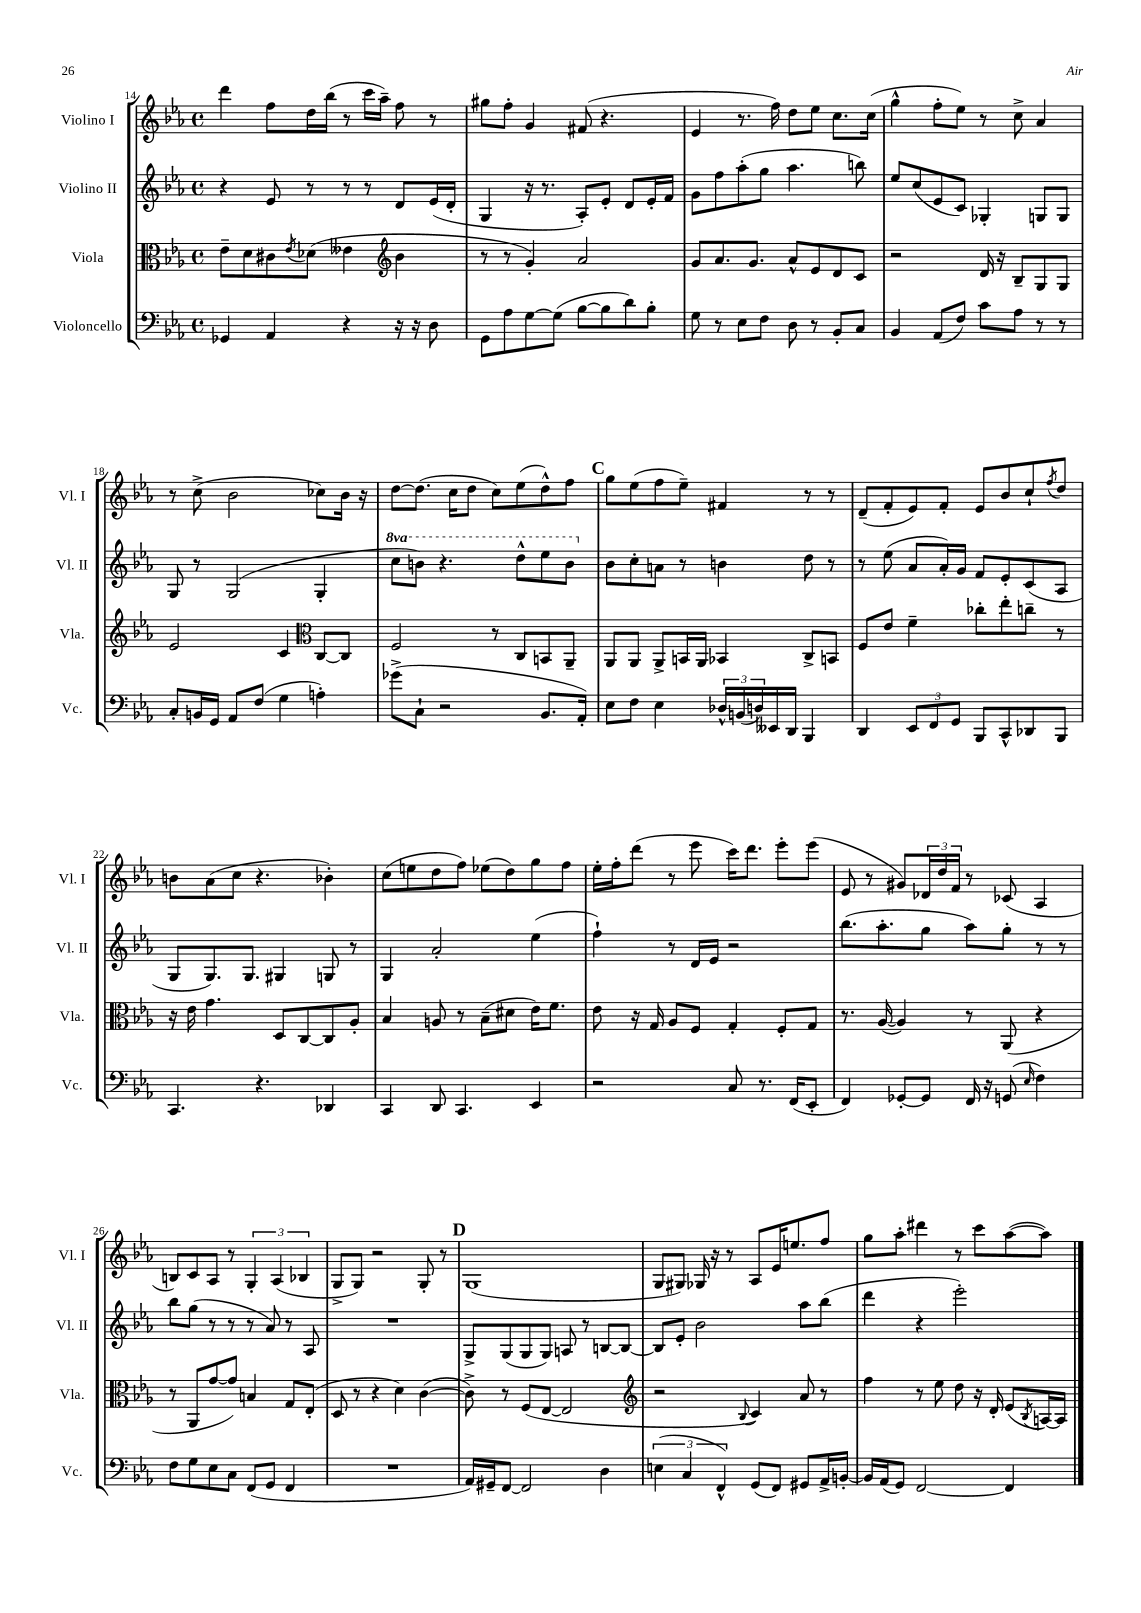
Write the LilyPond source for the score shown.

<<
\new StaffGroup <<
\new Staff = "s0" \with { instrumentName = "Violino I" shortInstrumentName = "Vl. I" } {
    \clef treble \key ees \major \defaultTimeSignature \time 4/4
    d'''4 f''8 d''16 bes''16( r8 c'''16 aes''16--) f''8 r8 |
    gis''8 f''8-. g'4 fis'8( r4. |
    ees'4 r8. f''16) d''8 ees''8 c''8. c''16( |
    g''4-^ f''8-. ees''8) r8 c''8-> aes'4 |
    r8 c''8->( bes'2 ces''8) bes'16 r16 |
    d''8~ d''8.( c''16 d''8 c''8) ees''8( d''8-^) f''8 |
    \mark \markup { \bold "C" } g''8 ees''8( f''8 ees''8--) fis'4 r8 r8 |
    d'8--( f'8-. ees'8) f'8-. ees'8 bes'8 c''8-! \acciaccatura { f''8 } d''8 |
    b'8 aes'8( c''8 r4. bes'4-.) |
    c''8( e''8 d''8 f''8) ees''8( d''8) g''8 f''8 |
    ees''16-. f''16-. d'''8( r8 ees'''8 c'''16) d'''8. ees'''8-. ees'''8( |
    ees'8 r8 gis'8) \tuplet 3/2 { des'16 d''16 f'16 } r8 ces'8( aes4 |
    b8) c'8 aes8 r8 \tuplet 3/2 { g4-. aes4( bes4 } |
    g8-> g8) r2 g8-. r8 |
    \mark \markup { \bold "D" } g1( |
    g8 gis8) ges16 r16 r8 aes8 ees'16 e''8. f''8 |
    g''8 aes''8-. dis'''4 r8 c'''8 aes''8~( aes''8) \bar "|." |
}
\new Staff = "s1" \with { instrumentName = "Violino II" shortInstrumentName = "Vl. II" } {
    \clef treble \key ees \major \defaultTimeSignature \time 4/4 \set Staff.ottavationMarkups = #ottavation-simple-ordinals
    r4 ees'8 r8 r8 r8 d'8 ees'16( d'16-. |
    g4 r16 r8. aes8-.) ees'8-. d'8 ees'16-. f'16 |
    g'8 f''8 aes''8-.( g''8 aes''4. b''8) |
    ees''8 c''8( ees'8 c'8) ges4-. g8 g8 |
    g8 r8 g2( g4-. |
    \ottava #1 c'''8 b''8) r4. d'''8-^ ees'''8 b''8 \ottava #0 |
    \mark \markup { \bold "C" } bes'8 c''8-. a'8 r8 b'4 d''8 r8 |
    r8 ees''8( aes'8 aes'16-.) g'16 f'8 ees'8-. c'8( aes8 |
    g8 g8.) g8. gis4 g8 r8 |
    g4 aes'2-. ees''4( |
    f''4-!) r8 d'16 ees'16 r2 |
    bes''8.( aes''8.-. g''8 aes''8) g''8-. r8 r8 |
    bes''8 g''8( r8 r8 r8 aes'8) r8 aes8 |
    R1 |
    \mark \markup { \bold "D" } g8-> g8( g8 g8) a8 r8 b8~ b8~ |
    b8 ees'8-. bes'2 aes''8 bes''8( |
    d'''4 r4 ees'''2-.) \bar "|." |
}
\new Staff = "s2" \with { instrumentName = "Viola" shortInstrumentName = "Vla." } {
    \clef alto \key ees \major \defaultTimeSignature \time 4/4
    ees'8-- d'8 cis'8 \acciaccatura { ees'8 } des'8( eeses'4 \clef treble bes'4 |
    r8 r8 g'4-.) aes'2 |
    g'8 aes'8. g'8. aes'8-^ ees'8 d'8 c'8 |
    r2 d'16 r16 bes8-- g8 g8 |
    ees'2 c'4 \clef alto c8~ c8 |
    f2 r8 c8 b,8 aes,8-- |
    \mark \markup { \bold "C" } aes,8 aes,8 aes,8-> b,16 aes,16 bes,4 c8-> b,8 |
    f8 ees'8 f'4-- ces''8-. ees''8-. c''8-- r8 |
    r16 ees'16 g'4. d8 c8~ c8 aes8-. |
    bes4 a8 r8 bes8--( dis'8 ees'16) f'8. |
    ees'8 r16 g16 aes8 f8 g4-. f8-. g8 |
    r8. aes16~( aes4) r8 aes,8( r4 |
    r8 aes,8 g'8~ g'8) b4 g8 ees8-.( |
    d8 r8 r4 d'4) c'4~( |
    \mark \markup { \bold "D" } c'8->) r8 f8( ees8~ ees2 |
    \clef treble r2 \appoggiatura { bes8 } c'4) aes'8 r8 |
    f''4 r8 ees''8 d''8 r16 d'16-. ees'8( \acciaccatura { bes8 } a16~) a16 \bar "|." |
}
\new Staff = "s3" \with { instrumentName = "Violoncello" shortInstrumentName = "Vc." } {
    \clef bass \key ees \major \defaultTimeSignature \time 4/4
    ges,4 aes,4 r4 r16 r16 d8 |
    g,8 aes8 g8~ g8( bes8~ bes8 d'8) bes8-. |
    g8 r8 ees8 f8 d8 r8 bes,8-. c8 |
    bes,4 aes,8( f8) c'8 aes8 r8 r8 |
    c8-. b,16 g,16 aes,8 f8( g4 a4-.) |
    ges'8->( c8-! r2 bes,8. aes,16-.) |
    \mark \markup { \bold "C" } ees8 f8 ees4 \tuplet 3/2 { des16-^ b,16( d16) } eeses,16 d,16 bes,,4 |
    d,4 \tuplet 3/2 { ees,8 f,8 g,8 } bes,,8 c,8-^ des,8 bes,,8 |
    c,4. r4. des,4 |
    c,4 d,8 c,4. ees,4 |
    r2 c8 r8. f,16( ees,8-. |
    f,4) ges,8~-. ges,8 f,16 r16 g,8( \grace { ees16 } f4) |
    f8 g8 ees8 c8 f,8( g,8 f,4 |
    R1 |
    \mark \markup { \bold "D" } aes,16) gis,16-- f,8~ f,2 d4 |
    \tuplet 3/2 { e4( c4 f,4-^) } g,8( f,8) gis,8 aes,16-> b,16~-. |
    b,16 aes,16( g,8) f,2~ f,4 \bar "|." |
}
>>
>>
\layout { \context { \Score currentBarNumber = #14 } }
